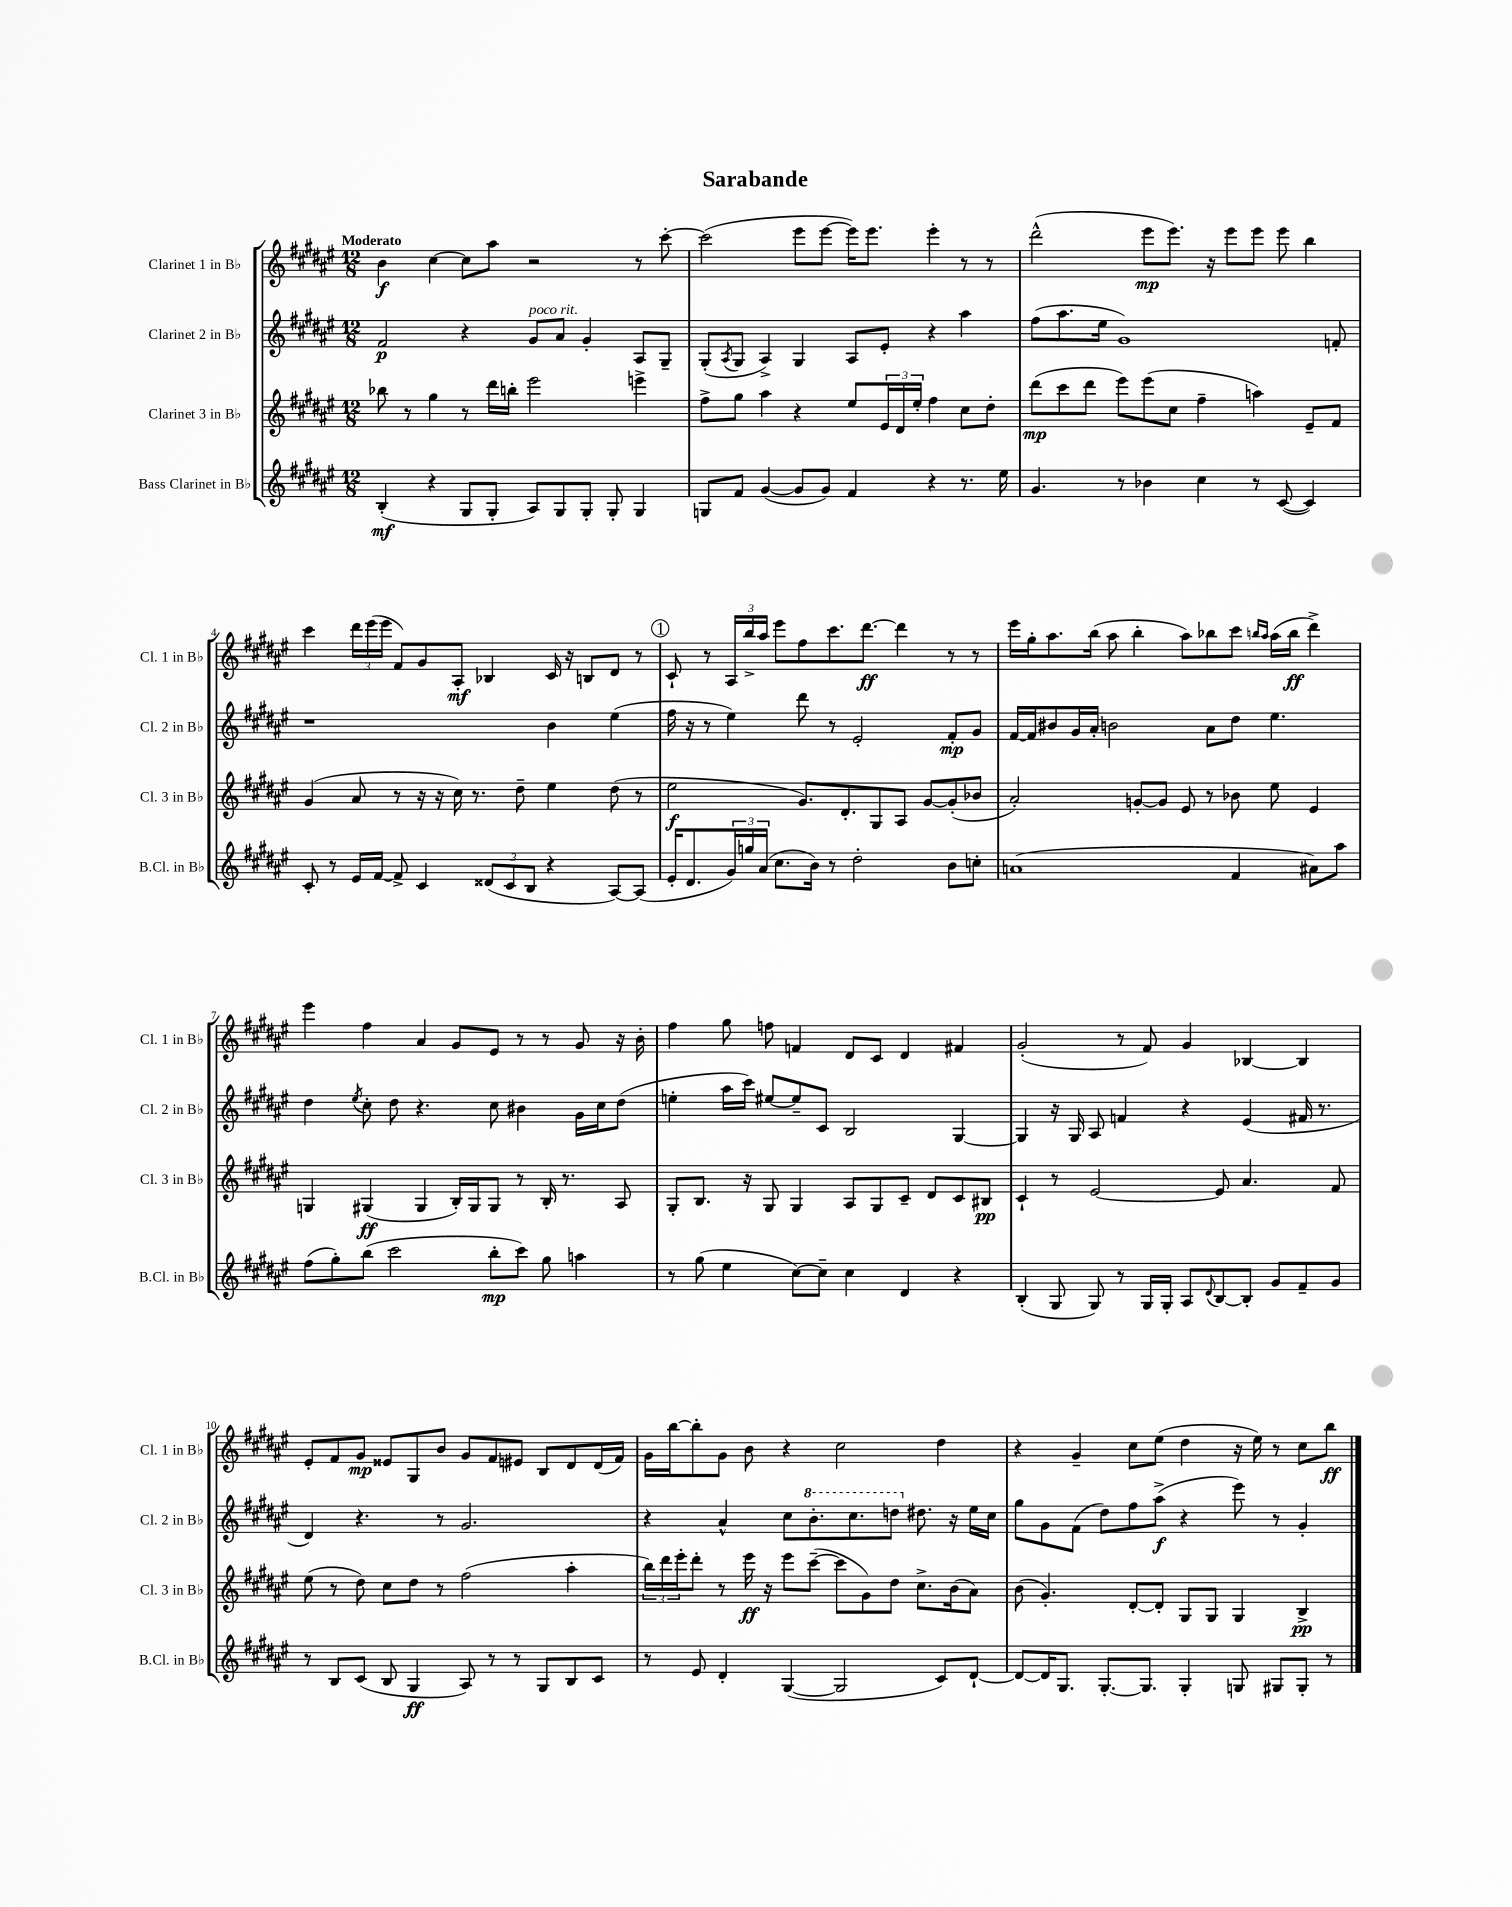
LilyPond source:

\header { title = "Sarabande" }
<<
\new StaffGroup <<
\new Staff = "s0" \with { instrumentName = "Clarinet 1 in Bb" shortInstrumentName = "Cl. 1 in Bb" } {
    \clef treble \key fis \major \numericTimeSignature \time 12/8 \tempo "Moderato"
    b'4\f cis''4~ cis''8 ais''8 r2 r8 cis'''8~-. |
    cis'''2( eis'''8 eis'''8~ eis'''16) eis'''8. eis'''4-. r8 r8 |
    dis'''2-^( eis'''8\mp eis'''8.) r16 eis'''8 eis'''8 eis'''8 b''4 |
    cis'''4 \tuplet 3/2 { dis'''16 eis'''16( eis'''16 } fis'8) gis'8 ais8-.\mf bes4 cis'16 r16 b8 dis'8 r8 |
    \mark \markup { \circle "1" } cis'8-! r8 \tuplet 3/2 { ais16 b''16-> ais''16 } eis'''8 fis''8 cis'''8. dis'''8.~\ff dis'''4 r8 r8 |
    eis'''16 gis''16-. ais''8. b''16( ais''8 b''4-. ais''8) bes''8 cis'''8 \grace { b''16 ais''16 } ais''16( b''16\ff dis'''4->) |
    eis'''4 fis''4 ais'4 gis'8 eis'8 r8 r8 gis'8 r16 b'16-. |
    fis''4 gis''8 f''8 f'4 dis'8 cis'8 dis'4 fis'4 |
    gis'2-.( r8 fis'8) gis'4 bes4~ bes4 |
    eis'8-. fis'8 gis'8\mp eisis'8 gis8 b'8 gis'8 fis'8 eis'8 b8 dis'8 dis'16( fis'16) |
    gis'16 b''16~ b''8-. gis'8 b'8 r4 cis''2 dis''4 |
    r4 gis'4-- cis''8 eis''8( dis''4 r16 eis''16) r8 cis''8 b''8\ff \bar "|." |
}
\new Staff = "s1" \with { instrumentName = "Clarinet 2 in Bb" shortInstrumentName = "Cl. 2 in Bb" } {
    \clef treble \key fis \major \numericTimeSignature \time 12/8
    fis'2\p r4 gis'8^\markup { \italic "poco rit." } ais'8 gis'4-. ais8 gis8-- |
    gis8-.( \acciaccatura { ais8 } gis8 ais4->) gis4 ais8 eis'8-. r4 ais''4 |
    fis''8( ais''8. eis''16 gis'1) f'8-. |
    r1 b'4 eis''4( |
    \mark \markup { \circle "1" } fis''16 r16 r8 eis''4) dis'''8 r8 eis'2-. fis'8-.\mp gis'8 |
    fis'16~ fis'16 bis'8 gis'16 ais'16-. b'2 ais'8 dis''8 eis''4. |
    dis''4 \acciaccatura { eis''8 } cis''8-. dis''8 r4. cis''8 bis'4 gis'16 cis''16 dis''8( |
    e''4-. ais''16 cis'''16) eis''8~ eis''8-- cis'8 b2 gis4~ |
    gis4 r16 gis16 ais8 f'4 r4 eis'4( fis'16 r8. |
    dis'4) r4. r8 gis'2. |
    r4 ais'4-^ cis''8 \ottava #1 b''8.-. cis'''8. d'''8 \ottava #0 dis''!8. r16 eis''16 cis''16 |
    gis''8 gis'8 fis'8( dis''8) fis''8 ais''8->\f( r4 eis'''8) r8 gis'4-. \bar "|." |
}
\new Staff = "s2" \with { instrumentName = "Clarinet 3 in Bb" shortInstrumentName = "Cl. 3 in Bb" } {
    \clef treble \key fis \major \numericTimeSignature \time 12/8
    bes''8 r8 gis''4 r8 dis'''16 b''16-. eis'''2 e'''4-> |
    fis''8-> gis''8 ais''4 r4 eis''8 \tuplet 3/2 { eis'16 dis'16 eis''16-. } fis''4 cis''8 dis''8-. |
    dis'''8\mp( cis'''8 dis'''8 eis'''8) eis'''8( cis''8 fis''4-- a''4) eis'8-- fis'8 |
    gis'4( ais'8 r8 r16 r16 cis''16) r8. dis''8-- eis''4 dis''8( r8 |
    \mark \markup { \circle "1" } eis''2\f gis'8.) dis'8.-. gis8 ais8 gis'8~ gis'8-.( bes'8 |
    ais'2-.) g'8~-. g'8 eis'8 r8 bes'8 eis''8 eis'4 |
    g4 gis4\ff( gis4 b16-.) gis16 gis8 r8 b16-. r8. ais8 |
    gis8-. b8. r16 gis8 gis4 ais8 gis8 cis'8-- dis'8 cis'8 bis8\pp |
    cis'4-! r8 eis'2~ eis'8 ais'4. fis'8 |
    eis''8( r8 dis''8) cis''8 dis''8 r8 fis''2( ais''4-. |
    \tuplet 3/2 { b''16) dis'''16 eis'''16-. } dis'''8-. r8 eis'''16\ff r16 eis'''8 cis'''8~--( cis'''8 gis'8) dis''8 cis''8.-> b'16( ais'8) |
    b'8( gis'4.-.) dis'8~-. dis'8-. gis8 gis8 gis4 b4->\pp \bar "|." |
}
\new Staff = "s3" \with { instrumentName = "Bass Clarinet in Bb" shortInstrumentName = "B.Cl. in Bb" } {
    \clef treble \key fis \major \numericTimeSignature \time 12/8
    b4-.\mf( r4 gis8 gis8-. ais8) gis8 gis8-. gis8-. gis4 |
    g8 fis'8 gis'4~( gis'8 gis'8) fis'4 r4 r8. eis''16 |
    gis'4. r8 bes'4 cis''4 r8 cis'8~( cis'4) |
    cis'8-. r8 eis'16 fis'16~ fis'8-> cis'4 \tuplet 3/2 { disis'8( cis'8 b8 } r4 ais8~) ais8( |
    \mark \markup { \circle "1" } eis'16-. dis'8. \tuplet 3/2 { gis'16) g''16 ais'16( } cis''8. b'16) r8 dis''2-. b'8 c''8-. |
    a'1( fis'4 ais'8) ais''8 |
    fis''8( gis''8-.) b''8( cis'''2 b''8-.\mp cis'''8) gis''8 a''4 |
    r8 gis''8( eis''4 cis''8~) cis''8-- cis''4 dis'4 r4 |
    b4-.( gis8 gis8) r8 gis16 gis16-. ais8 \appoggiatura { dis'8 } b8~ b8-. gis'8 fis'8-- gis'8 |
    r8 b8 cis'8( b8 gis4\ff ais8) r8 r8 gis8 b8 cis'8 |
    r8 eis'8 dis'4-. gis4~( gis2 cis'8) dis'8~-! |
    dis'8~ dis'16 gis8. gis8.~-. gis8. gis4-. g8 gis8 gis8-. r8 \bar "|." |
}
>>
>>
